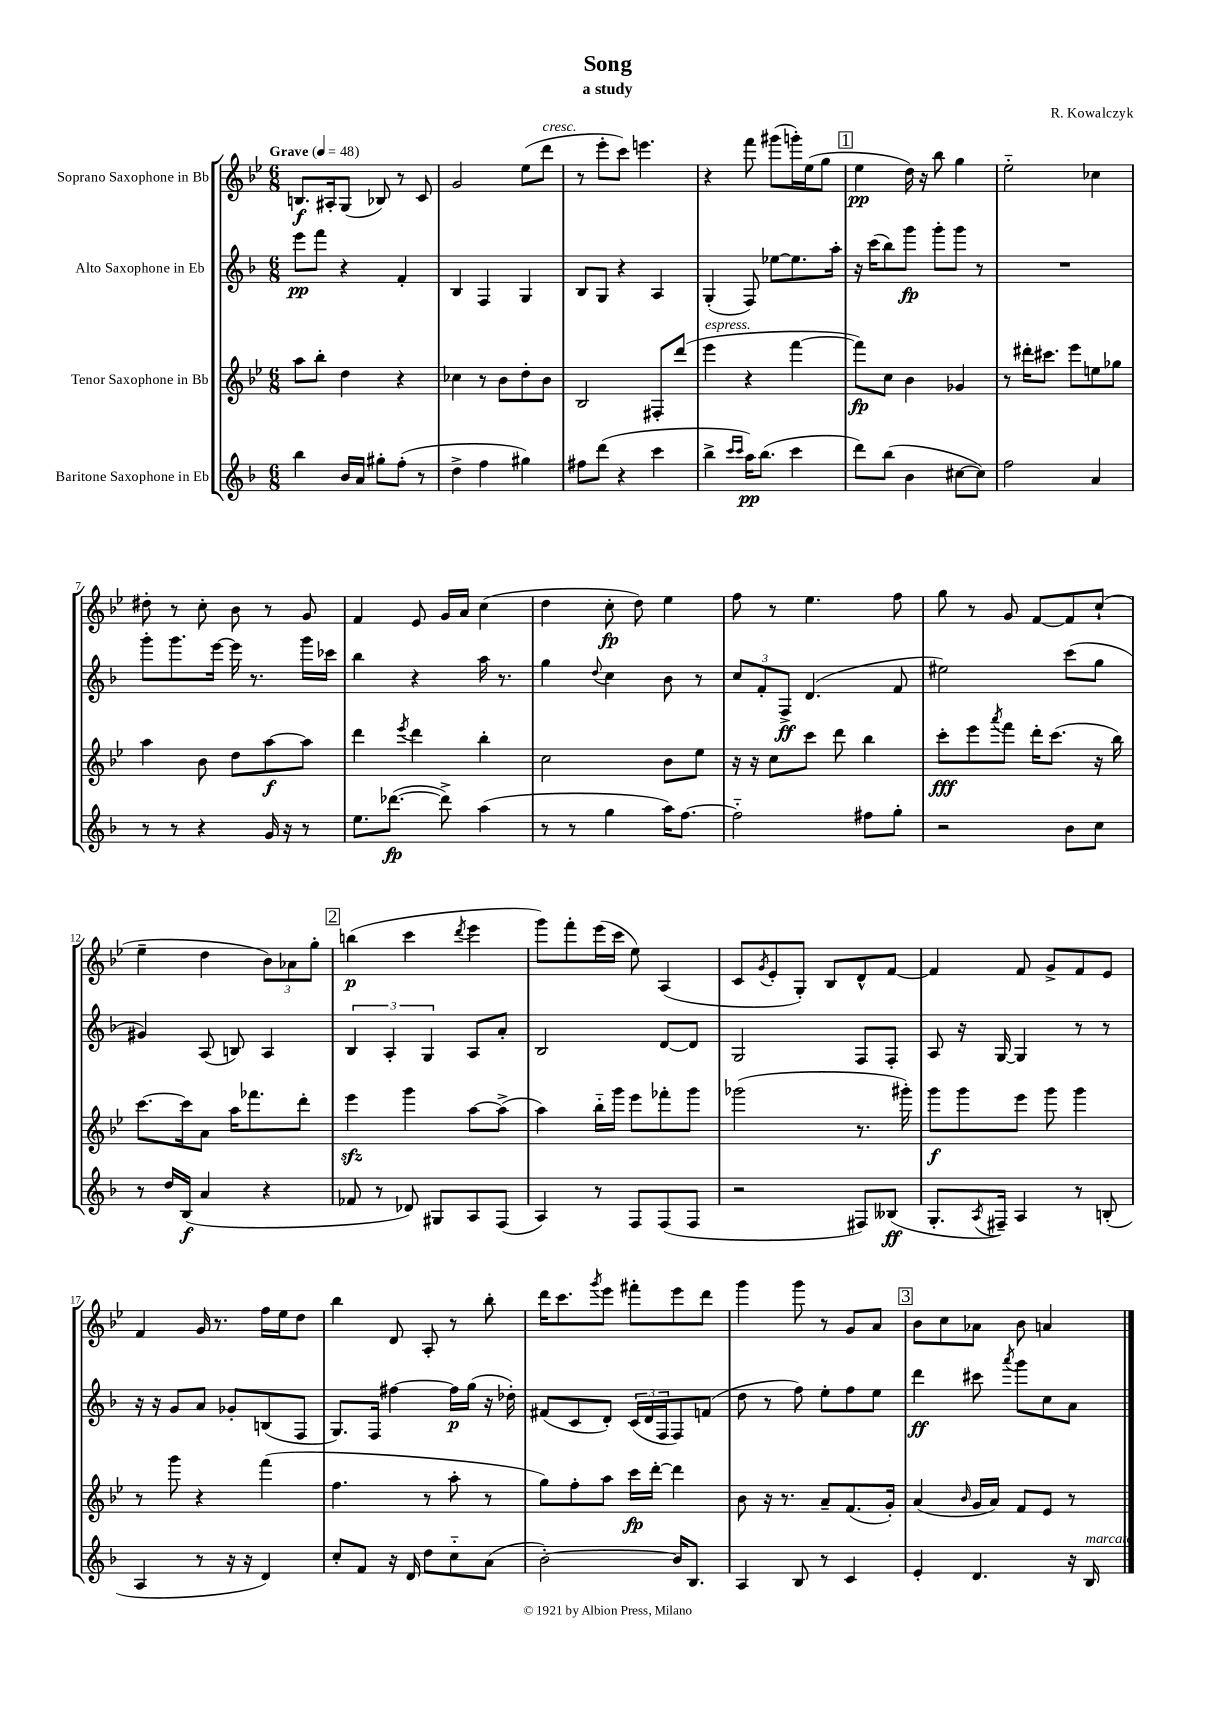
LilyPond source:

\header { title = "Song" composer = "R. Kowalczyk" subtitle = "a study" }
<<
\new StaffGroup <<
\new Staff = "s0" \with { instrumentName = "Soprano Saxophone in Bb" } {
    \clef treble \key bes \major \numericTimeSignature \time 6/8 \tempo "Grave" 4 = 48
    b8.\f ais16-. g8( bes8) r8 c'8 |
    g'2 ees''8( d'''8^\markup { \italic "cresc." } |
    r8 ees'''8-. c'''8) e'''4. |
    r4 f'''8 gis'''8( g'''16-.) ees''16( g''8 |
    \mark \markup { \box "1" } ees''4\pp d''16) r16 bes''8 g''4 |
    ees''2-_ ces''4 |
    dis''8-. r8 c''8-. bes'8 r8 g'8 |
    f'4 ees'8 g'16 a'16 c''4( |
    d''4 c''8-.\fp d''8) ees''4 |
    f''8 r8 ees''4. f''8 |
    g''8 r8 g'8 f'8~ f'8 c''8-!( |
    ees''4-- d''4 \tuplet 3/2 { bes'8) aes'8 g''8-. } |
    \mark \markup { \box "2" } b''4\p( c'''4 \acciaccatura { d'''8 } ees'''4 |
    g'''8) f'''8-. ees'''16( c'''16 ees''8) a4( |
    c'8 \acciaccatura { g'8 } ees'8-. g8-.) bes8 d'8-^ f'8~ |
    f'4 f'8 g'8-> f'8 ees'8 |
    f'4 g'16 r8. f''16 ees''16 d''8 |
    bes''4 d'8 a8-. r8 bes''8-. |
    d'''16 c'''8. \acciaccatura { g'''8 } ees'''8 fis'''8-. ees'''8 d'''8 |
    g'''4 g'''8 r8 g'8 a'8 |
    \mark \markup { \box "3" } bes'8 c''8 aes'8 bes'8 a'4 \bar "|." |
}
\new Staff = "s1" \with { instrumentName = "Alto Saxophone in Eb" } {
    \clef treble \key f \major \numericTimeSignature \time 6/8
    e'''8\pp f'''8 r4 f'4-. |
    bes4 f4 g4 |
    bes8 g8 r4 a4 |
    g4-.( f8) ees''8~ ees''8. a''16-. |
    \mark \markup { \box "1" } r16 c'''16( bes''8) g'''8\fp g'''8-. g'''8 r8 |
    R2. |
    g'''8-. g'''8. e'''16~ e'''16 r8. g'''16 ces'''16 |
    bes''4 r4 a''16 r8. |
    g''4 \appoggiatura { d''8 } c''4 bes'8 r8 |
    \tuplet 3/2 { c''8 f'8-. f8->\ff } d'4.( f'8 |
    eis''2) c'''8( g''8 |
    gis'4) a8( b8) a4 |
    \mark \markup { \box "2" } \tuplet 3/2 { bes4 a4-. g4 } a8 a'8-. |
    bes2 d'8~ d'8 |
    g2 f8 f8-. |
    a8 r16 g16~ g4 r8 r8 |
    r16 r16 g'8 a'8 ges'8-. b8( f8 |
    g8.) f16 fis''4~ fis''16\p g''16( r16 des''16-.) |
    fis'8( c'8 d'8-.) \tuplet 3/2 { c'16( d'16 f16 } f8) f'8( |
    d''8 r8 f''8) e''8-. f''8 e''8 |
    \mark \markup { \box "3" } d'''4\ff cis'''8 \acciaccatura { a'''8 } g'''8 c''8 a'8 \bar "|." |
}
\new Staff = "s2" \with { instrumentName = "Tenor Saxophone in Bb" } {
    \clef treble \key bes \major \numericTimeSignature \time 6/8
    a''8 bes''8-. d''4 r4 |
    ces''4 r8 bes'8 d''8-. bes'8 |
    bes2 fis8-. d'''8( |
    ees'''4^\markup { \italic "espress." } r4 f'''4~ |
    \mark \markup { \box "1" } f'''8\fp) c''8 bes'4 ges'4 |
    r8 dis'''16-. cis'''8. ees'''8 e''8 ges''8 |
    a''4 bes'8 d''8 a''8~\f a''8 |
    d'''4 \acciaccatura { ees'''8 } d'''4 bes''4-. |
    c''2 bes'8 ees''8 |
    r16 r16 c''8 c'''8 d'''8 bes''4 |
    c'''8-.\fff ees'''8 \acciaccatura { a'''8 } f'''8 d'''16-. c'''8.( r16 bes''16) |
    c'''8.~ c'''16 a'8 a''16 fes'''8. d'''8-. |
    \mark \markup { \box "2" } ees'''4\sfz g'''4 a''8~ a''8->( |
    a''4) bes''16-_ g'''16 ees'''8 fes'''8-. g'''8 |
    ges'''2( r8. gis'''16-.) |
    g'''8\f g'''8 ees'''8 g'''8 g'''4 |
    r8 g'''8 r4 f'''4( |
    f''4. r8 a''8-. r8 |
    g''8) f''8-. a''8 c'''16\fp d'''16~-. d'''4 |
    bes'8 r16 r8. a'8-- f'8.( g'16-.) |
    \mark \markup { \box "3" } a'4( \grace { bes'16 } g'16 a'16) f'8 ees'8 r8 \bar "|." |
}
\new Staff = "s3" \with { instrumentName = "Baritone Saxophone in Eb" } {
    \clef treble \key f \major \numericTimeSignature \time 6/8
    bes''4 bes'16 a'16 gis''8-. f''8-.( r8 |
    d''4-> f''4 gis''4) |
    fis''8 d'''8( r4 c'''4 |
    bes''4-> \grace { c'''16 c'''16 } a''16\pp) bes''8.( c'''4 |
    \mark \markup { \box "1" } d'''8) bes''8( bes'4 cis''8~ cis''8) |
    f''2 a'4 |
    r8 r8 r4 g'16 r16 r8 |
    e''8. des'''8.~\fp( des'''8->) a''4( |
    r8 r8 g''4 a''16) f''8.~ |
    f''2-_ fis''8 g''8-. |
    r2 bes'8 c''8 |
    r8 d''16 bes16\f( a'4 r4 |
    \mark \markup { \box "2" } fes'8 r8 des'8) gis8 a8 f8( |
    a4) r8 f8 f8( f8 |
    r2 fis8) beses8\ff( |
    g8.-. \acciaccatura { a8 } fis16--) a4 r8 b8-.( |
    a4 r8 r16 r16 d'4) |
    c''8-. f'8 r16 d'16 d''8 c''8-_ a'8( |
    bes'2~-.) bes'16 bes8. |
    a4 bes8 r8 c'4 |
    \mark \markup { \box "3" } e'4-. d'4. r16 bes16^\markup { \italic "marcato" } \bar "|." |
}
>>
>>
